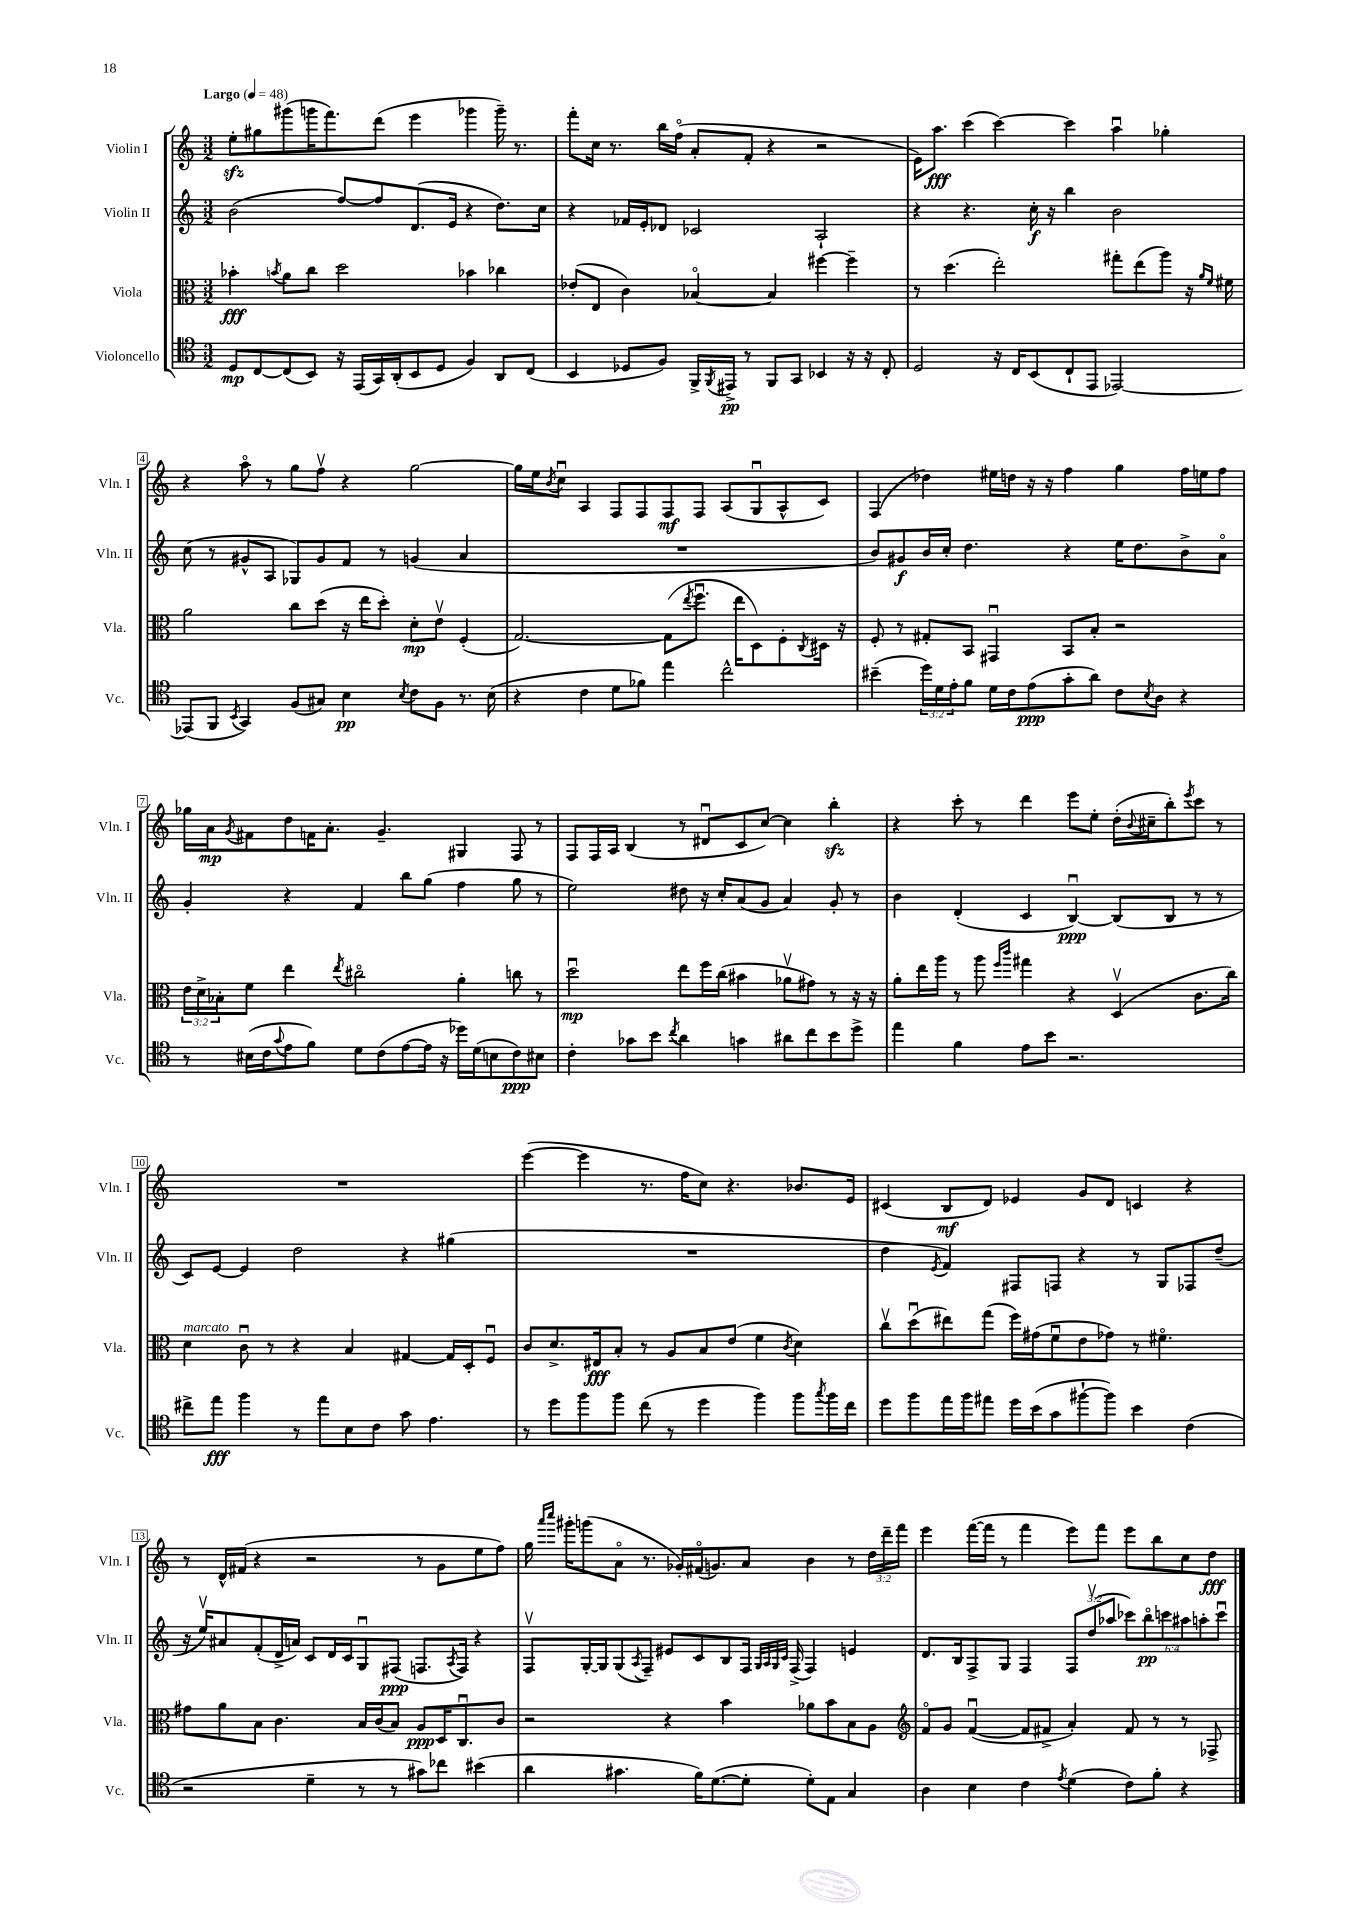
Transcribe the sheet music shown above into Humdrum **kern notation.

**kern	**kern	**kern	**kern
*staff4	*staff3	*staff2	*staff1
*clefC4	*clefC3	*clefG2	*clefG2
*k[]	*k[]	*k[]	*k[]
*M3/2	*M3/2	*M3/2	*M3/2
*MM48	*MM48	*MM48	*MM48
8D/L	4b-'\	(2b\	8ee'\L
[8C/	.	.	8gg#\
.	8qb/	.	.
(8C/]	8a\L	.	(8ggg#\
8BB/J)	8cc\J	.	16ggg\K
.	.	.	8.fff\)
16r	2dd\	[8ff/L)	.
(16EE/LL	.	.	.
16GG/)	.	8ff/]	(8ddd\J
(16AA'/J	.	.	.
8BB/	.	(8.d/	4eee\
8D/J	.	.	.
.	.	16e/Jk	.
4F/)	4b-\	4r	4ggg-\
8AA/L	4cc-\	8.dd\L)	16ggg-~\)
.	.	.	8.r
(8C/J	.	.	.
.	.	16cc\Jk	.
=	=	=	=
4BB/	(8e-'/L	4r	8fff'\L
.	8E/J	.	16cc\Jk
.	.	.	8.r
8D-/L	4c\)	16f-/LL	.
.	.	16e'/J	.
8F/J)	.	8d-/J	16bb\LL
.	.	.	(16ffo\JJ
16FF^/LL	[4B-o/	2c-/	8a'/L
8qFF/	.	.	.
16EE#^/JJ	.	.	.
8r	.	.	8f'/J
8FF/L	4B-/]	.	4r
8GG/J	.	.	.
4BB-/	[4ff#\	2A`/	2r
16r	4ff#~\]	.	.
16r	.	.	.
8C'/	.	.	.
=	=	=	=
2D/	8r	4r	16e\LK)
.	.	.	8.aa\J
.	(4.dd\	.	.
.	.	4.r	(4ccc\
16r	2ee'\)	.	[4ccc\)
16C/LK	.	.	.
(8BB/	.	16cc'\	.
.	.	16r	.
8C`/	.	4bb\	4ccc\]
8EE/J	.	.	.
[2EE-/)	8gg#'\L	2b\	4aau\
.	(8ee\	.	.
.	8aa\J)	.	4gg-'\
.	16r	.	.
.	16qqa/LL	.	.
.	16qqf/JJ	.	.
.	16f#\	.	.
=	=	=	=
(8EE-/]L	2a\	(8cc\	4r
8FF/J	.	8r	.
8qBB/	.	.	.
4GG/)	.	8g#^^/L	8aao\
.	.	8A/J	8r
(8F/L	8cc\L	8G-/L)	8gg\L
8G#/J)	(8dd\J	8g#/	8ffv\J
4B\	16r	8f/J	4r
.	16ee\LK	.	.
.	8dd'\J)	8r	.
8qB/	.	.	.
8c\L	8d'\L	(4g/	[2gg\
8F\J	8ev\J	.	.
8.r	(4F'/	4a/	.
(16B\	.	.	.
=	=	=	=
4r	[2.G/)	1.r	16gg\]LL
.	.	.	16ee\J
.	.	.	8qb/
.	.	.	8ccu\J
4c\	.	.	4A/
8d\L	.	.	8F/L
8f-\J)	.	.	8F/
4ee\	(8G\]L	.	8F/
.	8qee/	.	.
.	8.ffu\J	.	8F/J
2cc^^\	.	.	(8A/L
.	16ee\LK	.	.
.	8D\)	.	8Gu/
.	8F'\	.	8A^^/
.	8qC/	.	.
.	16D#\Jk	.	8c/J)
.	16r	.	.
=	=	=	=
(4b#~\	8F'/	8b/L)	(4F/
.	8r	8g#/	.
24dd\LL)	8G#'/L	16b/L	4dd-\)
24d\	.	.	.
.	.	16cc'/JJ	.
24e'\J	.	.	.
8f\J	8BB/J	4.dd\	.
16d\LL	4GG#u/	.	16ee#\LL
16c\J	.	.	16dd\JJ
(8e\	.	.	16r
.	.	.	16r
8g'\	8BB/L	4r	4ff\
8a\J)	8B'/J	.	.
8c\L	2r	16ee\LK	4gg\
.	.	8.dd\	.
8qB/	.	.	.
8A\J	.	.	.
4r	.	8b^\	16ff\LL
.	.	.	16ee\J
.	.	8ao\J	8ff\J
=	=	=	=
8r	24e\LL	4g'/	16gg-\LL
.	24d^\	.	.
.	.	.	16a\J
.	24B-'\J	.	.
.	.	.	8qg/
(16B#\LL	8f\J	.	8f#\
16c\J	.	.	.
8qqg/	.	.	.
8e\	4ee\	4r	8dd\
8f\J)	.	.	16f\K
.	.	.	8.a'\J
.	8qee/	.	.
8d\L	2cc#o\	4f/	.
(8c\	.	.	4.g~/
[8e\	.	8bb\L	.
16e\]Jk	.	(8gg\J	.
16r	.	.	.
16dd-\LL)	4a'\	4ff\	4G#/
(16d\J	.	.	.
8B\	.	.	.
8c\)	8cc\	8gg\	8F/
8B#\J	8r	8r	8r
=	=	=	=
4c'\	2ddu\	2ee\)	8F/L
.	.	.	16F/L
.	.	.	16A/JJ
8g-\L	.	.	(4B/
8b\J	.	.	.
8qcc/	.	.	.
4a\	8ee\L	8dd#\	8r
.	16ff\L	16r	8d#u/L
.	(16cc\JJ	16cc'/LK	.
4g\	4b#\	(8a/	8c/
.	.	8g/J	[8cc/J)
8a#\L	8a-v\L	4a/)	4cc\]
8cc\	8g#\J)	.	.
8b\	8r	8g'/	4bb'\
8dd^\J	16r	8r	.
.	16r	.	.
=	=	=	=
4ee\	8a'\L	4b\	4r
.	16ee\L	.	.
.	16aa\JJ	.	.
4f\	8r	(4d'/	8ccc'\
.	8aa\	.	8r
.	16qqff/LL	.	.
.	16qqccc/JJ	.	.
8e\L	4gg#\	4c/	4ddd\
8b\J	.	.	.
2.r	4r	[4Bu/)	8eee\L
.	.	.	8ee'\J
.	(4Dv/	(8B/]L	(16dd'\LL
.	.	.	8qqb/
.	.	.	16cc#~\J
.	.	8B/J	8bb'\)
.	.	.	8qeee/
.	8.c\L	8r	8ccc\J
.	.	8r	8r
.	16cc\Jk)	.	.
=	=	=	=
8cc#^\L	4d\	8c/L)	1.r
8ee\J	.	[8e/J	.
4ff\	8cu\	4e/]	.
.	8r	.	.
8r	4r	2dd\	.
8ee\L	.	.	.
8B\	4B/	.	.
8c\J	.	.	.
8g\	[4G#/	4r	.
4.e\	.	.	.
.	16G#/]LL	(4gg#\	.
.	16D'/J	.	.
.	8Fu/J	.	.
=	=	=	=
8r	8c/L	1.r	([4eee\
8dd\L	8.d^/	.	.
8ff\	.	.	4eee\]
.	16E#/k	.	.
8ff\J	8B'/J	.	.
(8cc\	8r	.	8.r
8r	8A/L	.	.
.	.	.	16ff\LK
4dd\	8B/	.	8cc\J)
.	(8e/J	.	4.r
4ff\)	4f\	.	.
.	8qc/	.	.
8ff\L	4d\)	.	8.b-/L
8qgg/	.	.	.
16ff\L	.	.	.
16cc\JJ	.	.	16e/Jk
=	=	=	=
8dd\L	8ccv\L	4dd\	(4c#/
8ff\	(8ddu\	.	.
.	.	8qe/	.
16ee\L	8ee#\)	4f/)	8B/L
16ff\J	.	.	.
8ee#\J	(8gg\J	.	8d/J)
16dd\LL	16ff\LL)	8F#/L	4e-/
(16b\J	(16g#\J	.	.
8g\	8fu\	8F/J	.
[8ff#`\	8e\	4r	8g/L
8ff#\]J)	8g-\J)	.	8d/J
4b\	8r	8r	4c/
.	4.f#o\	8G/L	.
(4c\	.	8F-/	4r
.	.	(8dd~/J	.
=	=	=	=
2r	8g#\L	16r	8r
.	.	16eev/LK)	.
.	8a\	8a#/	16d^^/LL
.	.	.	(16f#/JJ
.	8B\J	(8f'/	4r
.	4.c\	16d^/L	.
.	.	16a/JJ)	.
4d~\	.	8c/L	2r
.	.	16d/L	.
.	.	16c/J	.
8r	16B/LL	8Gu/	.
.	(16c/J	.	.
8r	8B/J)	(8F#/J	.
8g#\L)	8A/L	8.F/L	8r
8cc-\J	16D/K	.	8g\L
.	.	8qA/	.
.	8.Cu/	16F/Jk)	.
(4b#\	.	4r	8ee\
.	8c/J	.	8ff\J)
=	=	=	=
4a\	2r	8Fv/L	16gg\
.	.	.	16qqaaa/LL
.	.	.	16qqcccc/JJ
.	.	.	16ggg#'\LK
.	.	[16G'/L	(8ggg\
.	.	16G/]J	.
4.g#\	.	(8G/	8ao\J
.	.	8qA/	.
.	.	8F~/J)	8.r
.	4r	8e#/L	.
.	.	.	16g-'/LL)
16f\LK)	.	8c/	(16f#o/J
([8.d\	.	.	8.g/)
.	4b\	8B/	.
8d'\]J	.	16F/Jk	8a/J
.	.	32qqG/LLL	.
.	.	32qqA/	.
.	.	32qqG/	.
.	.	32qqc/JJJ	.
.	.	(16F^/	.
8d'\L)	8a-\L	4F/)	4b\
8E\J	8b\	.	.
4G/	8B\	4e/	8r
.	8A\J	.	24dd\LL
.	.	.	24ddd~\
.	.	.	24fff\JJ
=	=	=	=
*	*clefG2	*	*
4A\	8fo/L	8.d/L	4eee\
.	8g/J	.	.
.	.	16B/k	.
4B\	([4fu/	8F^/	([16fff\LL
.	.	.	16fff\]JJ
.	.	8G/J	8r
4c\	8f/]L	4F/	4fff\
.	8f#^/J	.	.
8qe/	.	.	.
(4d\	4a'/)	12F/L	8eee\L)
.	.	(12ddv/	.
.	.	.	8fff\J
.	.	12aa-/J	.
8c\L)	8f#/	12ccc-\L)	8eee\L
.	.	12bbo\	.
8f'\J	8r	.	8bb\
.	.	12ccc\	.
4r	8r	12aa#\	8cc\
.	.	12aa'\	.
.	8F-^/	.	8dd\J
.	.	12cccu\J	.
==	==	==	==
*-	*-	*-	*-
